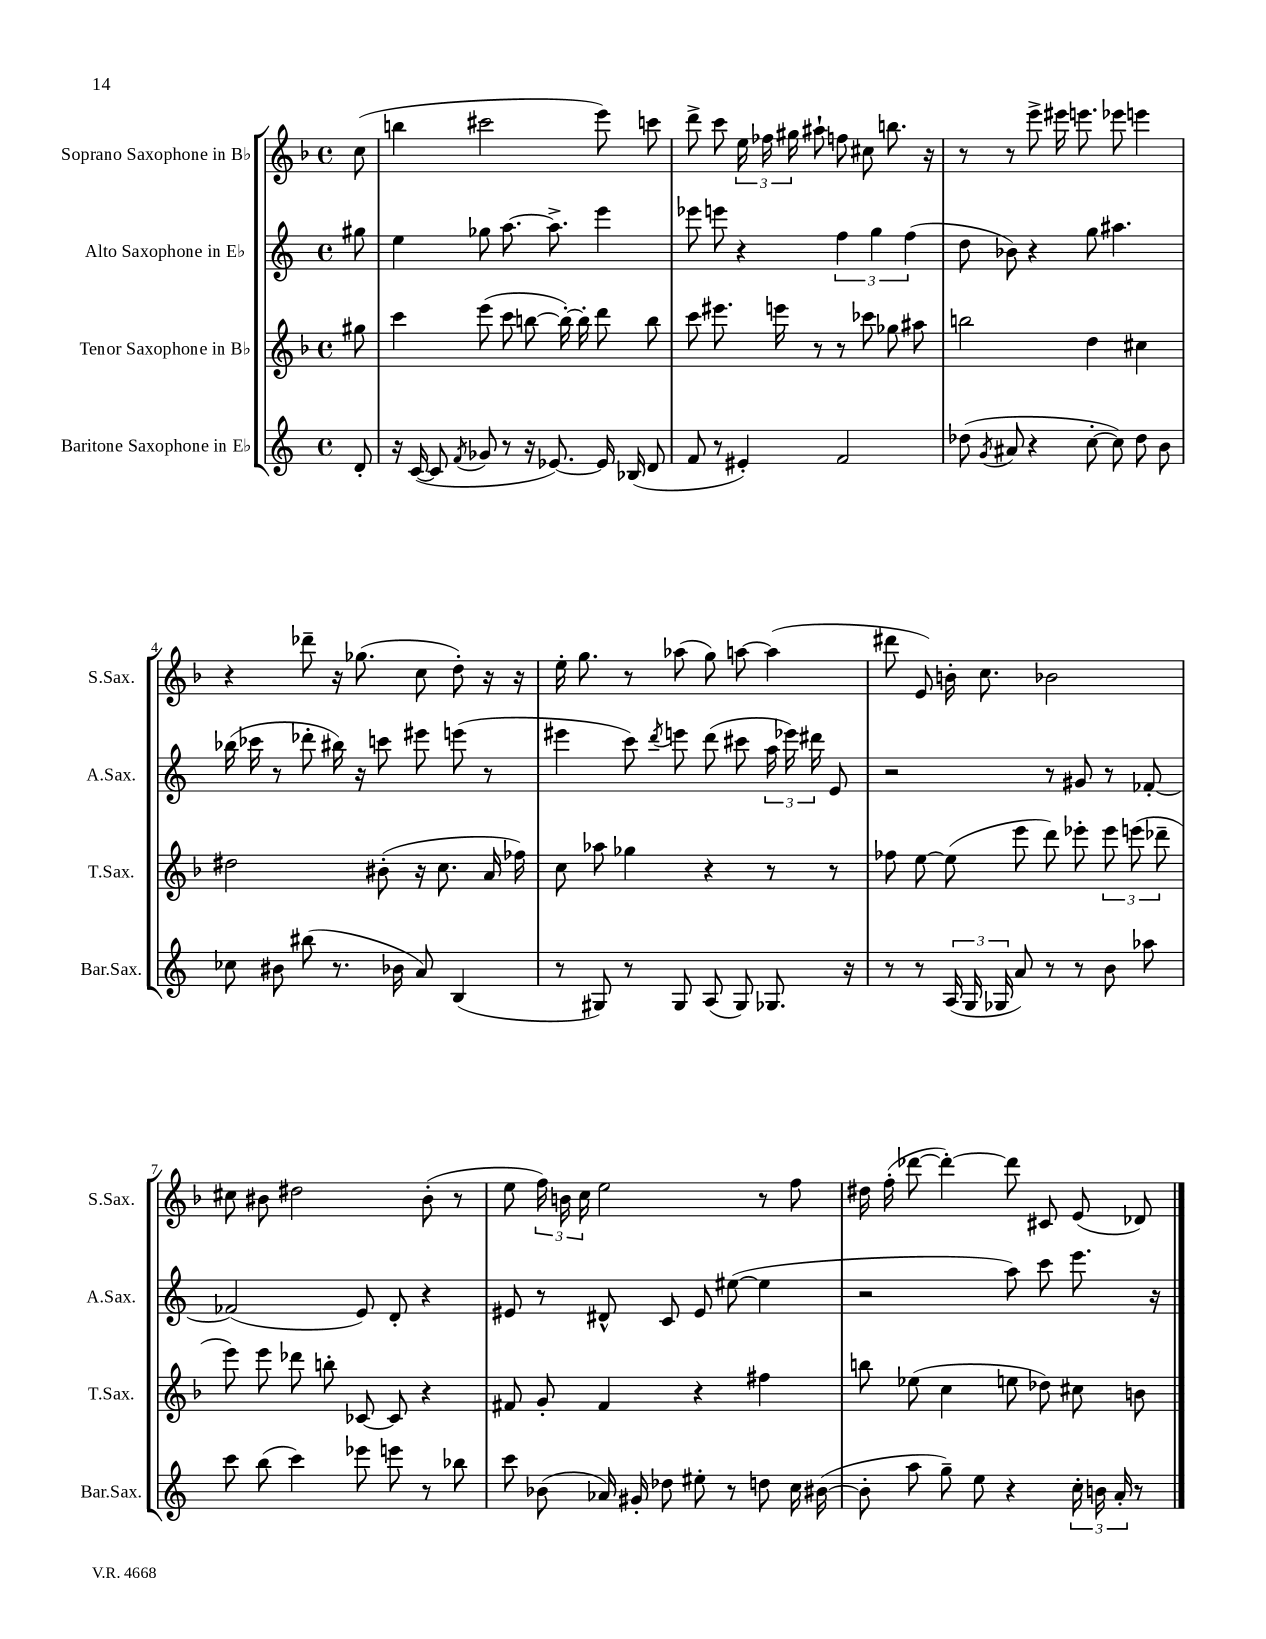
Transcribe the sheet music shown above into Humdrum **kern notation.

**kern	**kern	**kern	**kern
*staff4	*staff3	*staff2	*staff1
*clefG2	*clefG2	*clefG2	*clefG2
*k[]	*k[b-]	*k[]	*k[b-]
*M4/4	*M4/4	*M4/4	*M4/4
*met(c)	*met(c)	*met(c)	*met(c)
8d'	8gg#	8gg#	(8cc
=	=	=	=
16r	4ccc	4ee	4bb
([16c	.	.	.
8c]	.	.	.
8qf	.	.	.
8g-	(8eee	8gg-	2ccc#
8r	8ccc	[8.aa	.
16r	[8bb	.	.
[8.e-)	.	8.aa^]	.
.	16bb'_)	.	.
.	16bb']	.	.
16e-]	8ddd	4eee	8eee)
(16B-	.	.	.
8d	8bb	.	8ccc
=	=	=	=
8f	8ccc	8eee-	8ddd^
8r	8.eee#	8eee	8ccc
4e#')	.	4r	24ee
.	.	.	24ff-
.	16eee	.	.
.	.	.	24gg#
.	8r	.	8aa#`
2f	8r	6ff	8ff
.	8ccc-	.	8cc#
.	.	6gg	.
.	8gg-	.	8.bb
.	.	(6ff	.
.	8aa#	.	.
.	.	.	16r
=	=	=	=
(8dd-	2bb	8dd	8r
8qg	.	.	.
8a#	.	8b-)	8r
4r	.	4r	8eee^
.	.	.	16eee#
.	.	.	8.eee
[8cc'	4dd	8gg	.
8cc])	.	4.aa#	8eee-
8dd-	4cc#	.	4eee
8b	.	.	.
=	=	=	=
8cc-	2dd#	(16bb-	4r
.	.	16ccc-	.
8b#	.	8r	.
(8bb#	.	8ddd-'	8ddd-~
8.r	.	16bb#)	16r
.	.	16r	(8.gg-
.	(8b#'	8ccc	.
16b-	.	.	.
8a)	16r	8eee#	8cc
.	8.cc	.	.
(4B	.	(8eee	8dd')
.	16a	8r	16r
.	16ff-)	.	16r
=	=	=	=
8r	8cc	4eee#	16ee'
.	.	.	8.gg
8G#)	8aa-	.	.
8r	4gg-	8ccc)	8r
.	.	8qddd	.
8G#	.	8eee	(8aa-
(8A	4r	(8ddd	8gg)
8G#)	.	8ccc#	[8aa
8.G-	8r	24aa	(4aa]
.	.	24eee-)	.
.	.	24ddd#	.
.	8r	8e	.
16r	.	.	.
=	=	=	=
8r	8ff-	2r	8ddd#
8r	[8ee	.	8e)
(24A	(8ee]	.	16b'
24G	.	.	.
.	.	.	8.cc
24G-	.	.	.
8a)	8eee	.	.
8r	8ddd)	8r	2b-
8r	8eee-'	8g#	.
8b	12eee-	8r	.
.	(12eee	.	.
8aa-	.	[8f-'	.
.	12ddd-~	.	.
=	=	=	=
8ccc	8eee)	(2f-]	8cc#
(8bb	8eee	.	8b#
4ccc)	8ddd-	.	2dd#
.	8bb'	.	.
8eee-	[8c-	8e)	.
8eee	8c-]	8d'	.
8r	4r	4r	(8b#'
8bb-	.	.	8r
=	=	=	=
8ccc	8f#	8e#	8ee
(8b-	8g'	8r	24ff)
.	.	.	24b
.	.	.	24cc
16a-)	4f#	8d#^^	2ee
16g#'	.	.	.
8dd-	.	8c	.
8ee#'	4r	8e#	.
8r	.	([8ee#	.
8dd	4ff#	4ee#]	8r
16cc	.	.	8ff
([16b#	.	.	.
=	=	=	=
8b#']	8bb	2r	16dd#
.	.	.	(16ff'
8aa	(8ee-	.	[8ddd-
8gg~)	4cc	.	4ddd-'_)
8ee	.	.	.
4r	8ee	8aa)	8ddd-]
.	8dd-)	8ccc	8c#
24cc'	8cc#	8.eee	(8e
24b	.	.	.
24a'	.	.	.
8r	8b	.	8d-)
.	.	16r	.
==	==	==	==
*-	*-	*-	*-
